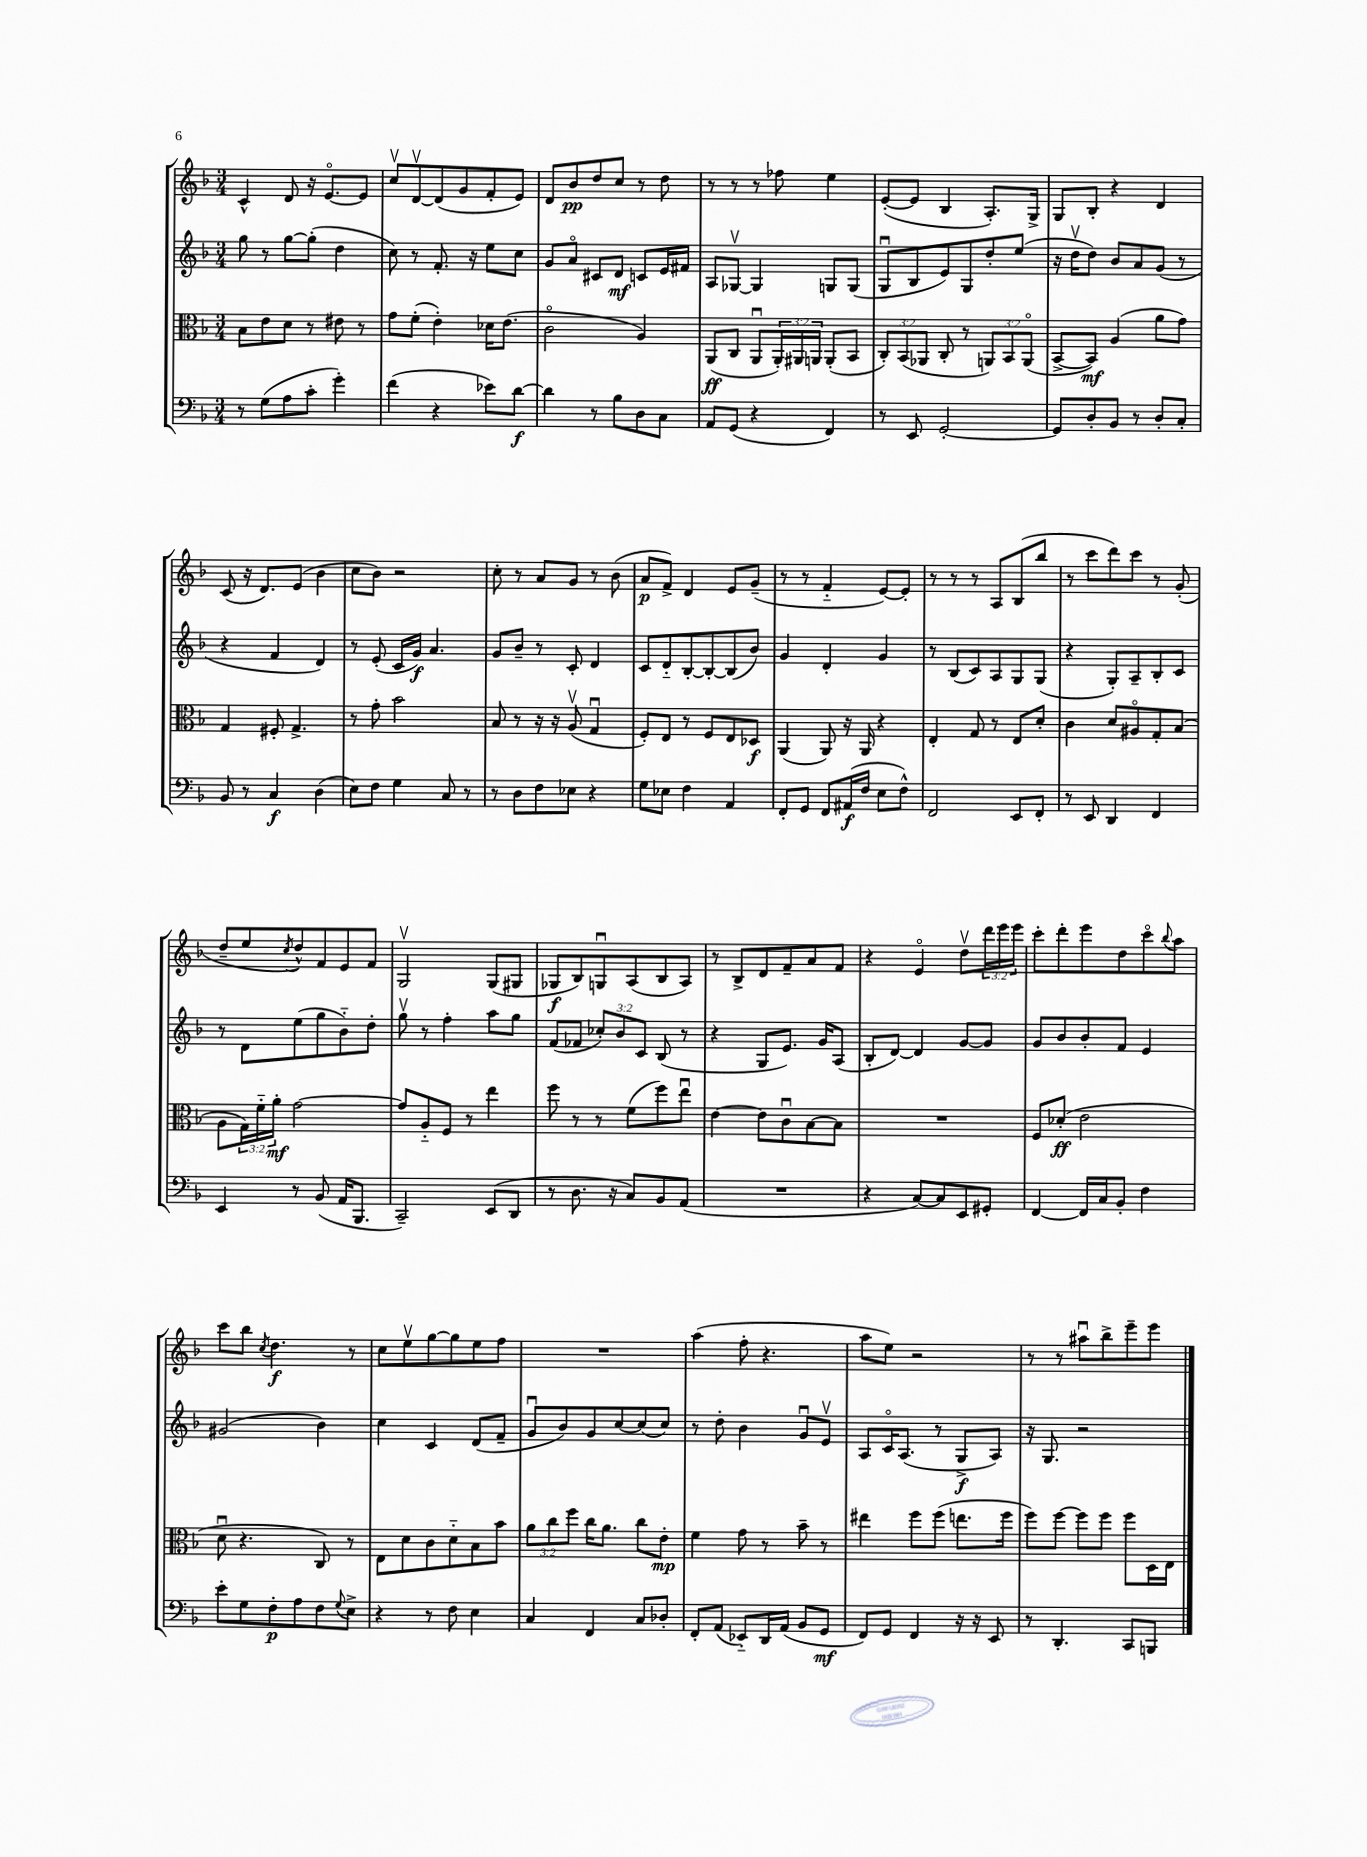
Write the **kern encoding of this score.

**kern	**dynam	**kern	**dynam	**kern	**dynam	**kern	**dynam
*part4	*part4	*part3	*part3	*part2	*part2	*part1	*part1
*staff4	*staff4	*staff3	*staff3	*staff2	*staff2	*staff1	*staff1
*clefF4	*	*clefC3	*	*clefG2	*	*clefG2	*
*k[b-]	*	*k[b-]	*	*k[b-]	*	*k[b-]	*
*M3/4	*	*M3/4	*	*M3/4	*	*M3/4	*
=119	=119	=119	=119	=119	=119	=119	=119
8r	.	8B-\L	.	8gg\	.	4c^^/	.
(8G\L	.	8e\	.	8r	.	.	.
8A\	.	8d\J	.	[8gg\L	.	8d/	.
8c'\J	.	8r	.	(8gg'\J]	.	16r	.
.	.	.	.	.	.	[8.e/L	.
4g'\)	.	8e#X\	.	4dd\	.	.	.
.	.	8r	.	.	.	8e/J]	.
=120	=120	=120	=120	=120	=120	=120	=120
(4f\	.	8g\L	.	8cc\)	.	8ccv/L	.
.	.	(8f'\J	.	8r	.	[8dv/	.
4r	.	4e'\)	.	8.f'/	.	(8d/]	.
.	.	.	.	.	.	8g/	.
.	.	.	.	16r	.	.	.
8e-X\L)	.	16d-X\KL	.	8ee\L	.	8f'/	.
.	.	(8.e\J	.	.	.	.	.
[8d\J	f	.	.	8cc\J	.	8e/J)	.
=121	=121	=121	=121	=121	=121	=121	=121
4d\]	.	2c\	.	8g/L	.	8d/L	.
.	.	.	.	8a/J	.	8b-/	pp
8r	.	.	.	8c#X/L	.	8dd/	.
8B-\L	.	.	.	8d/J	mf	8cc/J	.
8D\	.	4A/)	.	8cn/L	.	8r	.
8C\J	.	.	.	16e/L	.	8dd\	.
.	.	.	.	16f#X/JJ	.	.	.
=122	=122	=122	=122	=122	=122	=122	=122
8AA/L	.	(8AA/L	ff	8A/L	.	8r	.
(8GG/J	.	8C/J	.	[8G-Xv/J	.	8r	.
4r	.	8AAu/L	.	4G-/]	.	8r	.
.	.	24AA'/L)	.	.	.	8ff-X\	.
.	.	24AA#X/	.	.	.	.	.
.	.	24AAn/JJ	.	.	.	.	.
4FF/)	.	(8AA'/L	.	8Gn/L	.	4ee\	.
.	.	8BB-/J	.	(8G/J	.	.	.
=123	=123	=123	=123	=123	=123	=123	=123
8r	.	12C'/L)	.	8Gu/L	.	([8e'/L	.
.	.	(12BB-/	.	.	.	.	.
8EE/	.	.	.	8B-/	.	8e/J]	.
.	.	12AA-X/J	.	.	.	.	.
[2GG'/	.	8C'/	.	8e/)	.	4B-/	.
.	.	8r	.	8G/	.	.	.
.	.	12AAn/L)	.	8dd'/	.	8.A'/L)	.
.	.	12BB-/	.	.	.	.	.
.	.	.	.	(8ee/J	.	.	.
.	.	(12AA/J	.	.	.	.	.
.	.	.	.	.	.	16G^/Jk	.
=124	=124	=124	=124	=124	=124	=124	=124
8GG/L]	.	[8BB-^/L	.	16r	.	8G/L	.
.	.	.	.	16ddv\KL	.	.	.
8D'/	.	8BB-/J])	mf	8dd\J)	.	8B-'/J	.
8BB-/J	.	(4A/	.	8b-/L	.	4r	.
8r	.	.	.	8a/	.	.	.
8D'/L	.	8a\L	.	(8g/J	.	4d/	.
8C'/J	.	8g\J)	.	8r	.	.	.
!!LO:LB:g=z
=125	=125	=125	=125	=125	=125	=125	=125
8BB-/	.	4G/	.	4r	.	(8c/	.
8r	.	.	.	.	.	16r	.
.	.	.	.	.	.	8.d/L)	.
4C/	f	8F#X'/	.	4f/	.	.	.
.	.	4.G^/	.	.	.	(8e/J	.
(4D\	.	.	.	4d/)	.	4b-\	.
=126	=126	=126	=126	=126	=126	=126	=126
8E\L)	.	8r	.	8r	.	8cc\L	.
8F\J	.	8g'\	.	(8e'/	.	8b-\J)	.
4G\	.	2b-\	.	16c/LL	.	2r	.
.	.	.	.	16g/JJ)	f	.	.
.	.	.	.	4.a/	.	.	.
8C/	.	.	.	.	.	.	.
8r	.	.	.	.	.	.	.
=127	=127	=127	=127	=127	=127	=127	=127
8r	.	8B-/	.	8g/L	.	8cc'\	.
8D\L	.	8r	.	8b-~/J	.	8r	.
8F\	.	16r	.	8r	.	8a/L	.
.	.	16r	.	.	.	.	.
8E-X\J	.	(8Av/	.	8c'/	.	8g/J	.
4r	.	4Gu/	.	4d/	.	8r	.
.	.	.	.	.	.	(8b-\	.
=128	=128	=128	=128	=128	=128	=128	=128
8G\L	.	8F'/L)	.	8c/L	.	8a/L	p
8E-X\J	.	8E/J	.	8d/	.	8f^/J)	.
4F\	.	8r	.	[8B-'/	.	4d/	.
.	.	8F/L	.	8B-'/_	.	.	.
4AA/	.	8E/	.	(8B-/]	.	8e/L	.
.	.	8D-X/J	f	8b-/J)	.	(8g~/J	.
=129	=129	=129	=129	=129	=129	=129	=129
8FF'/L	.	(4AA/	.	4g/	.	8r	.
8GG/J	.	.	.	.	.	8r	.
8FF/L	.	8AA/)	.	4d'/	.	4f/	.
(16AA#X/L	f	16r	.	.	.	.	.
16F/JJ	.	16AA/	.	.	.	.	.
8E\L	.	4r	.	4g/	.	[8e/L)	.
8F^^\J)	.	.	.	.	.	8e'/J]	.
=130	=130	=130	=130	=130	=130	=130	=130
2FF/	.	4E'/	.	8r	.	8r	.
.	.	.	.	(8B-/L	.	8r	.
.	.	8G/	.	8c/)	.	8r	.
.	.	8r	.	8A/	.	8A/L	.
8EE/L	.	8E/L	.	8G/	.	(8B-/	.
8FF'/J	.	8d'/J	.	(8G/J	.	8bb-/J	.
=131	=131	=131	=131	=131	=131	=131	=131
8r	.	4c\	.	4r	.	8r	.
8EE/	.	.	.	.	.	8ccc\L	.
4DD/	.	8d/L	.	8G'/L)	.	8ddd\)	.
.	.	8A#X/	.	8A~/	.	8ccc\J	.
4FF/	.	8G'/	.	8B-'/	.	8r	.
.	.	(8B-/J	.	8c/J	.	(8g'/	.
!!LO:LB:g=z
=132	=132	=132	=132	=132	=132	=132	=132
4EE/	.	8A\L	.	8r	.	8dd~/L	.
.	.	24G\L)	.	8d\L	.	8ee/	.
.	.	24f\	.	.	.	.	.
.	.	24a'\JJ	mf	.	.	.	.
.	.	.	.	.	.	8qcc/	.
8r	.	[2g\	.	(8ee\	.	8dd^^/)	.
(8BB-/	.	.	.	8gg\	.	8f/	.
16AA/KL	.	.	.	8b-\)	.	8e/	.
8.BBB-/J	.	.	.	.	.	.	.
.	.	.	.	8dd'\J	.	8f/J	.
=133	=133	=133	=133	=133	=133	=133	=133
2CC~/)	.	8g/L]	.	8ggv\	.	2Gv/	.
.	.	8A/	.	8r	.	.	.
.	.	8F/J	.	4ff'\	.	.	.
.	.	8r	.	.	.	.	.
(8EE/L	.	4ee\	.	8aa\L	.	(8G/L	.
8DD/J	.	.	.	8gg\J	.	8G#X/J	.
=134	=134	=134	=134	=134	=134	=134	=134
8r	.	8ff\	.	(8f/L	.	8G-X/L	f
8.D\	.	8r	.	8f-X/J	.	8B-/)	.
.	.	8r	.	12cc-X'/L)	.	8Gnu/	.
16r	.	.	.	.	.	.	.
.	.	.	.	12b-/	.	.	.
8C/L)	.	(8f\L	.	.	.	(8A/	.
.	.	.	.	12c/J	.	.	.
8BB-/	.	8ff\)	.	(8B-/	.	8B-/	.
(8AA/J	.	8eeu\J	.	8r	.	8A/J)	.
=135	=135	=135	=135	=135	=135	=135	=135
2.r	.	[4e\	.	4r	.	8r	.
.	.	.	.	.	.	8B-^/L	.
.	.	8e\L]	.	8G/L	.	8d/	.
.	.	8cu\	.	8.e/J)	.	8f~/	.
.	.	[8B-\	.	.	.	8a/	.
.	.	.	.	16g/KL	.	.	.
.	.	8B-\J]	.	(8A/J	.	8f/J	.
=136	=136	=136	=136	=136	=136	=136	=136
4r	.	2.r	.	8B-'/L	.	4r	.
.	.	.	.	[8d/J)	.	.	.
[8C/L)	.	.	.	4d/]	.	4e/	.
8C/]	.	.	.	.	.	.	.
8EE/	.	.	.	[8g/L	.	8ddv\L	.
8GG#X'/J	.	.	.	8g/J]	.	24ddd\L	.
.	.	.	.	.	.	24eee\	.
.	.	.	.	.	.	24eee\JJ	.
=137	=137	=137	=137	=137	=137	=137	=137
[4FF/	.	8F/L	.	8g/L	.	8ccc'\L	.
.	.	(8d-X'/J	ff	8b-/	.	8ddd'\	.
16FF/LL]	.	2e\	.	8b-'/	.	8eee\	.
16C/J	.	.	.	.	.	.	.
8BB-'/J	.	.	.	8f/J	.	8dd\	.
4F\	.	.	.	4e/	.	8ccc\	.
.	.	.	.	.	.	8qqbb-/	.
.	.	.	.	.	.	8aa\J	.
!!LO:LB:g=z
=138	=138	=138	=138	=138	=138	=138	=138
8e'\L	.	8du\	.	(2g#X/	.	8ccc\L	.
8G\	.	4.r	.	.	.	8bb-\J	.
.	.	.	.	.	.	8qcc/	.
8F'\	p	.	.	.	.	4.dd\	f
8A\	.	.	.	.	.	.	.
8F\	.	8C/)	.	4b-\)	.	.	.
8qqG/	.	.	.	.	.	.	.
8E^\J	.	8r	.	.	.	8r	.
=139	=139	=139	=139	=139	=139	=139	=139
4r	.	8E\L	.	4cc\	.	8cc\L	.
.	.	8d\	.	.	.	8eev\	.
8r	.	8c\	.	4c/	.	[8gg\	.
8F\	.	8d\	.	.	.	8gg\]	.
4E\	.	8B-\	.	(8d/L	.	8ee\	.
.	.	8b-\J	.	8f~/J	.	8ff\J	.
=140	=140	=140	=140	=140	=140	=140	=140
4C/	.	12a\L	.	8gu/L	.	2.r	.
.	.	12cc\	.	.	.	.	.
.	.	.	.	8b-/)	.	.	.
.	.	12ff\J	.	.	.	.	.
4FF/	.	16cc\KL	.	8g/	.	.	.
.	.	8.a\J	.	.	.	.	.
.	.	.	.	[8cc/	.	.	.
8C/L	.	8cc\L	.	(8cc/]	.	.	.
8D-X'/J	.	8e'\J	mp	8cc/J)	.	.	.
=141	=141	=141	=141	=141	=141	=141	=141
8FF'/L	.	4f\	.	8r	.	(4aa\	.
(8AA/J	.	.	.	8dd'\	.	.	.
8EE-X/L)	.	8g\	.	4b-\	.	8ff'\	.
16DD/L	.	8r	.	.	.	4.r	.
(16AA/JJ	.	.	.	.	.	.	.
8BB-/L	.	8b-~\	.	8gu/L	.	.	.
8GG/J	mf	8r	.	8ev/J	.	.	.
=142	=142	=142	=142	=142	=142	=142	=142
8FF/L)	.	4ee#X\	.	8A/L	.	8aa\L	.
8GG/J	.	.	.	16c/K	.	8ee\J)	.
.	.	.	.	(8.A/J	.	.	.
4FF/	.	8ff\L	.	.	.	2r	.
.	.	(8ff\J	.	8r	.	.	.
16r	.	8.een\L	.	8G^/L	f	.	.
16r	.	.	.	.	.	.	.
8EE/	.	.	.	8A/J)	.	.	.
.	.	16ff\Jk	.	.	.	.	.
=143	=143	=143	=143	=143	=143	=143	=143
8r	.	8ff\L)	.	16r	.	8r	.
.	.	.	.	8.G/	.	.	.
4.DD'/	.	[8ff\J	.	.	.	8r	.
.	.	8ff\L]	.	2r	.	8aa#Xu\L	.
.	.	8ff\J	.	.	.	8bb-^\	.
8CC/L	.	8ff\L	.	.	.	8eee~\	.
8BBBn/J	.	16D\L	.	.	.	8eee\J	.
.	.	16E\JJ	.	.	.	.	.
==	==	==	==	==	==	==	==
*-	*-	*-	*-	*-	*-	*-	*-
